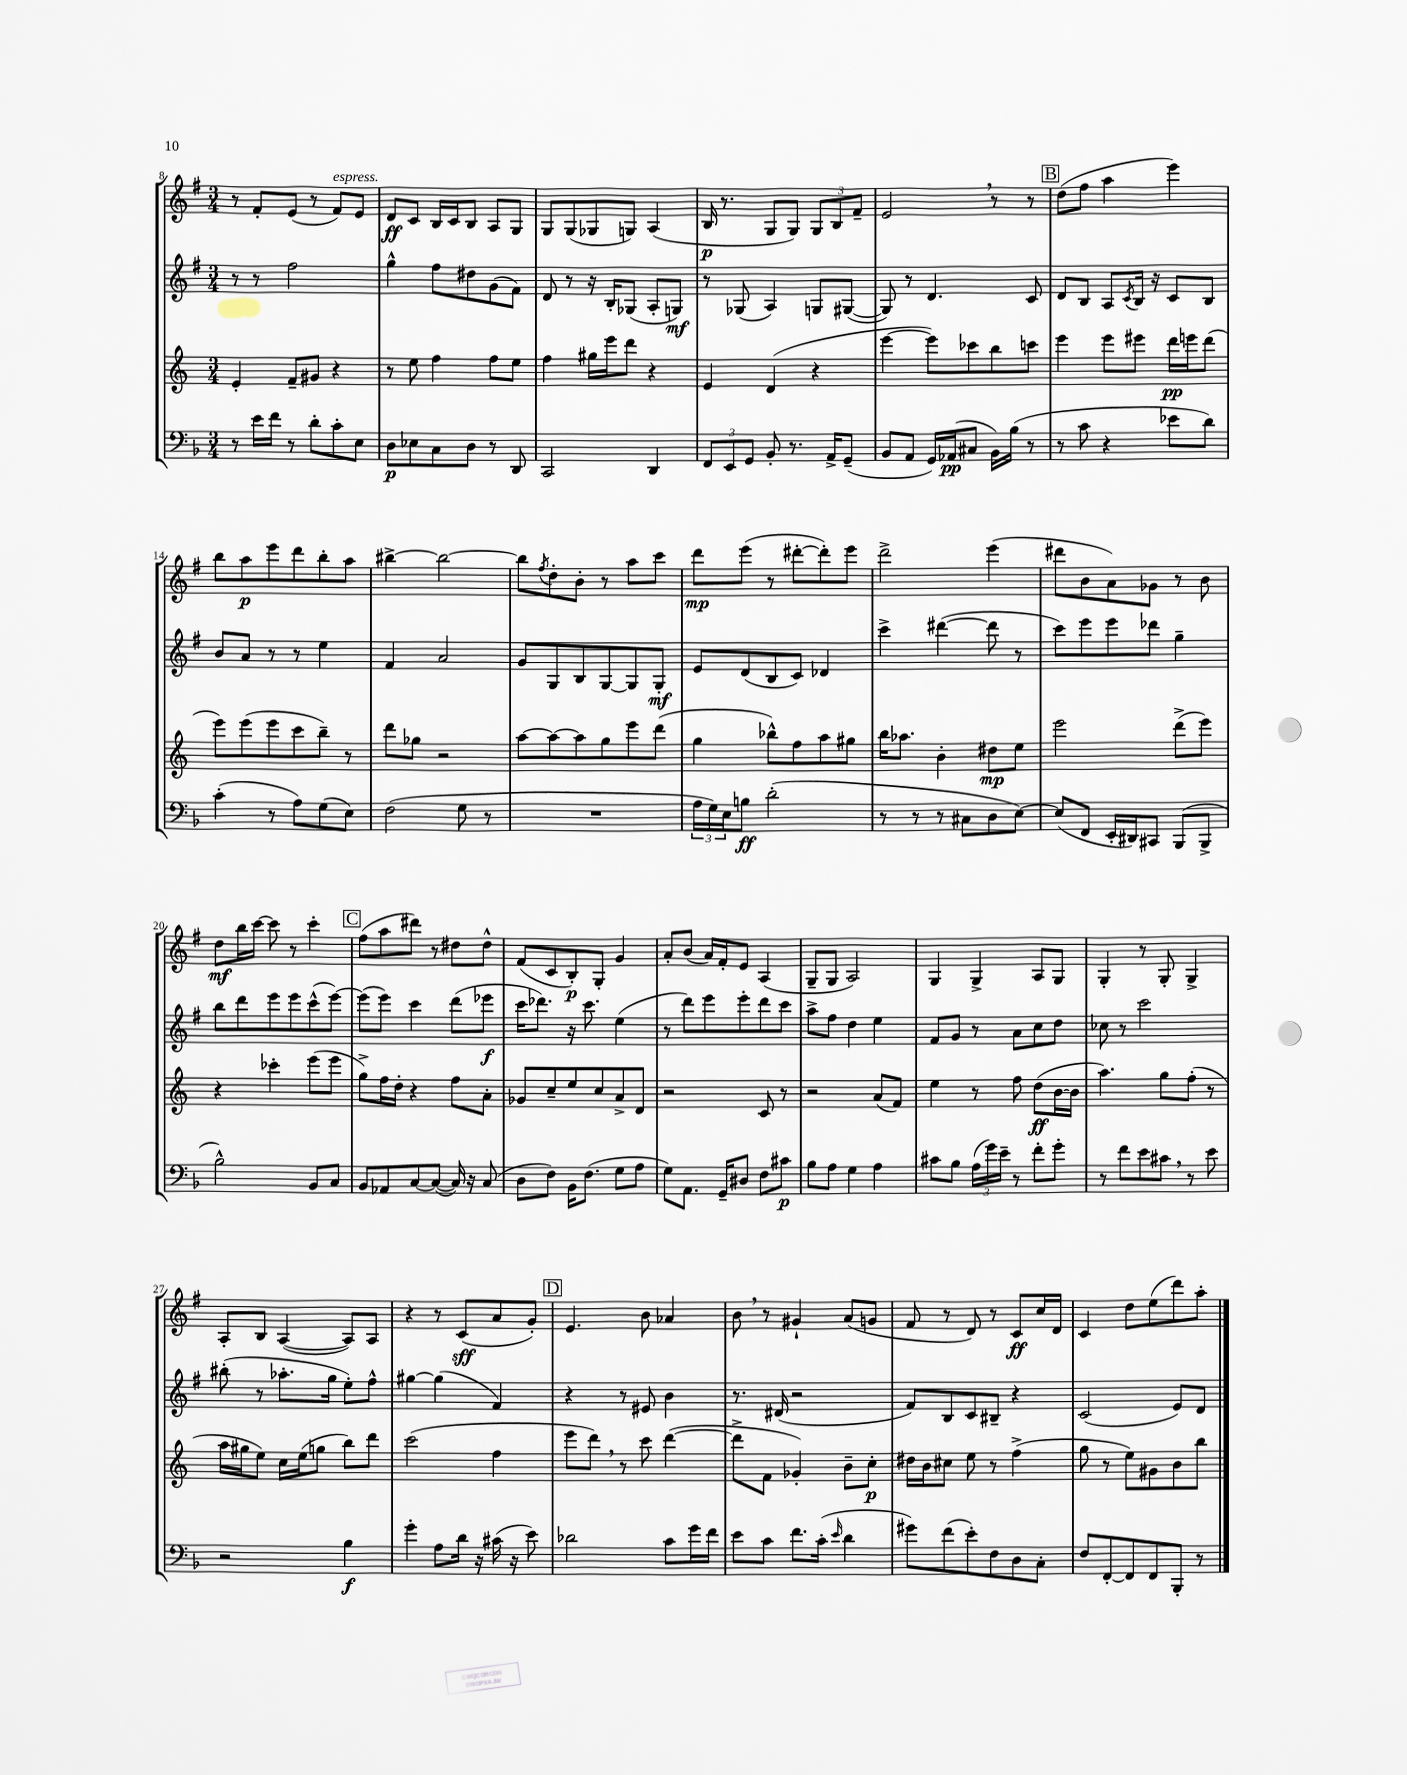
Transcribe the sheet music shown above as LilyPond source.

<<
\new StaffGroup <<
\new Staff = "s0" {
    \clef treble \key g \major \numericTimeSignature \time 3/4
    r8 fis'8-. e'8( r8 fis'8^\markup { \italic "espress." }) e'8 |
    d'8\ff c'8 b16 c'16 b8 a8 g8 |
    g8 g8( ges8 g8) a4( |
    b16\p r8. g8 g8) \tuplet 3/2 { g8 b8 fis'8-- } |
    e'2 \breathe r8 r8 |
    \mark \markup { \box "B" } d''8( fis''8 a''4 e'''4) |
    b''8 a''8\p e'''8 d'''8 b''8-. a''8 |
    bis''4~-> bis''2~ |
    bis''8 \acciaccatura { fis''8 } d''8-. b'8-. r8 a''8 c'''8 |
    d'''8\mp e'''8( r8 dis'''8~-. dis'''8-.) e'''8 |
    d'''2-> e'''4( |
    dis'''8 b'8 a'8) ges'8 r8 b'8 |
    d''8\mf b''16 c'''16~ c'''8 r8 c'''4-. |
    \mark \markup { \box "C" } fis''8( a''8 dis'''8) r8 dis''8 dis''8-^ |
    fis'8( c'8 b8-.\p) g8-. g'4 |
    a'8-. b'8( a'16) fis'16-. e'8 a4( |
    g8-- g8 a2) |
    g4 g4-> a8 g8 |
    g4-. r8 g8-. g4-> |
    a8-. b8 a4~( a8) a8 |
    r4 r8 c'8\sff( a'8 g'8-.) |
    \mark \markup { \box "D" } e'4. b'8 aes'4 |
    b'8 \breathe r8 gis'4-! a'8( g'8 |
    fis'8 r8 d'8) r8 c'8\ff c''16 d'16 |
    c'4 d''8 e''8( d'''8) a''8-. \bar "|." |
}
\new Staff = "s1" {
    \clef treble \key g \major \numericTimeSignature \time 3/4
    r8 r8 fis''2 |
    g''4-^ fis''8 dis''8 g'8( fis'8) |
    d'8 r8 r16 b16-. ges8( a8-. g8\mf) |
    r8 ges8( a4) g8 gis8~( |
    gis8) r8 d'4. c'8 |
    \mark \markup { \box "B" } d'8 b8 a8 \acciaccatura { c'8 } b16 r16 c'8 b8 |
    b'8 a'8 r8 r8 e''4 |
    fis'4 a'2 |
    g'8 g8 b8 g8~ g8 g8-.\mf |
    e'8 d'8( b8 c'8) des'4 |
    c'''4-> dis'''4~( dis'''8 r8 |
    c'''8) e'''8 e'''8 des'''8 g''4-- |
    b''8 d'''8 e'''8 e'''8 c'''8-^( e'''8~) |
    \mark \markup { \box "C" } e'''8( e'''8) c'''4 d'''8( ees'''8\f |
    c'''16 des'''8.) r16 c'''8. e''4( |
    r8 d'''8) e'''8 e'''8-. d'''8 c'''8 |
    a''8-> fis''8 d''4 e''4 |
    fis'8 g'8 r8 a'8 c''8 d''8 |
    ces''8 r8 c'''2 |
    bis''8-.( r8 aes''8.-. g''16 e''8-.) fis''8-^ |
    gis''4~ gis''4( fis'4) |
    \mark \markup { \box "D" } r4 r8 eis'8 b'4 |
    r8. dis'16( r2 |
    fis'8) b8 c'8 bis8-- r4 |
    c'2( e'8) d'8 \bar "|." |
}
\new Staff = "s2" {
    \clef treble \key c \major \numericTimeSignature \time 3/4
    e'4-. f'8-- gis'8 r4 |
    r8 e''8 f''4 f''8 e''8 |
    f''4 gis''16 e'''16 d'''8 r4 |
    e'4 d'4( r4 |
    e'''4~ e'''8) ces'''8 b''8 c'''8 |
    \mark \markup { \box "B" } e'''4 e'''8 eis'''8 d'''16\pp e'''16 d'''8( |
    e'''8) e'''8( e'''8 c'''8 b''8--) r8 |
    d'''8 ges''8 r2 |
    a''8~ a''8~ a''8 g''8 e'''8 d'''8( |
    g''4 bes''8-^) f''8 a''8 gis''8 |
    b''16 aes''8. b'4-. dis''8\mp e''8 |
    e'''2 d'''8->( e'''8) |
    r4 ces'''4-. e'''8( e'''8 |
    \mark \markup { \box "C" } g''8->) f''16 d''16-. r4 f''8 a'8-. |
    ges'8 c''8-- e''8 c''8 a'8-> d'8 |
    r2 c'8 r8 |
    r2 a'8( f'8) |
    e''4 r8 f''8 d''8\ff( b'16~ b'16 |
    a''4.) g''8 f''8-.( r8 |
    a''16 gis''16 e''8) c''16 e''16( g''8 b''8) d'''8 |
    c'''2( f''4 |
    \mark \markup { \box "D" } e'''8 d'''8) \breathe r8 c'''8 d'''4~( |
    d'''8-> f'8 ges'4-.) b'8-- c''8-.\p |
    dis''16 b'16 cis''8 e''8 r8 f''4->( |
    g''8 r8 e''8) gis'8 b'8 b''8 \bar "|." |
}
\new Staff = "s3" {
    \clef bass \key f \major \numericTimeSignature \time 3/4
    r8 e'16 f'16 r8 d'8-. c'8-. e8 |
    d8\p ees8 c8 d8 r8 d,8 |
    c,2 d,4 |
    \tuplet 3/2 { f,8 e,8 g,8 } bes,8-. r8. a,16-> g,8--( |
    bes,8 a,8 g,16) aes,16\pp( cis8 bes,16) bes16( r8 |
    \mark \markup { \box "B" } r8 c'8 r4 ees'8 d'8) |
    c'4-.( r8 a8) g8( e8) |
    f2( g8 r8 |
    R2. |
    \tuplet 3/2 { a16 g16) e16 } b8\ff d'2-.( |
    r8 r8 r8 cis8 d8 e8~) |
    e8( f,8 e,16-. dis,16) cis,8 bes,,8( bes,,8-> |
    bes2-^) bes,8 c8 |
    \mark \markup { \box "C" } bes,8 aes,8 c8~ c8~( c16) r16 c8( |
    d8 f8) bes,16 f8.( g8 a8 |
    g8) a,8. g,16-- dis8 f8 cis'8\p |
    bes8 a8 g4 a4 |
    cis'8 bes8 \tuplet 3/2 { a16( g'16) e'16-- } r8 f'8-. g'8-. |
    r8 f'8 e'8 cis'8 \breathe r8 e'8 |
    r2 bes4\f |
    g'4-. a8 d'16 r16 cis'16( r16 e'8) |
    \mark \markup { \box "D" } des'2 c'8 g'16 f'16 |
    e'8 c'8 f'8. c'16-.( \grace { e'16 } d'4 |
    gis'8) f'8( e'8-.) f8 d8 c8-. |
    f8 f,8~-. f,8 f,8 bes,,8-. r8 \bar "|." |
}
>>
>>
\layout { \context { \Score currentBarNumber = #8 } }
